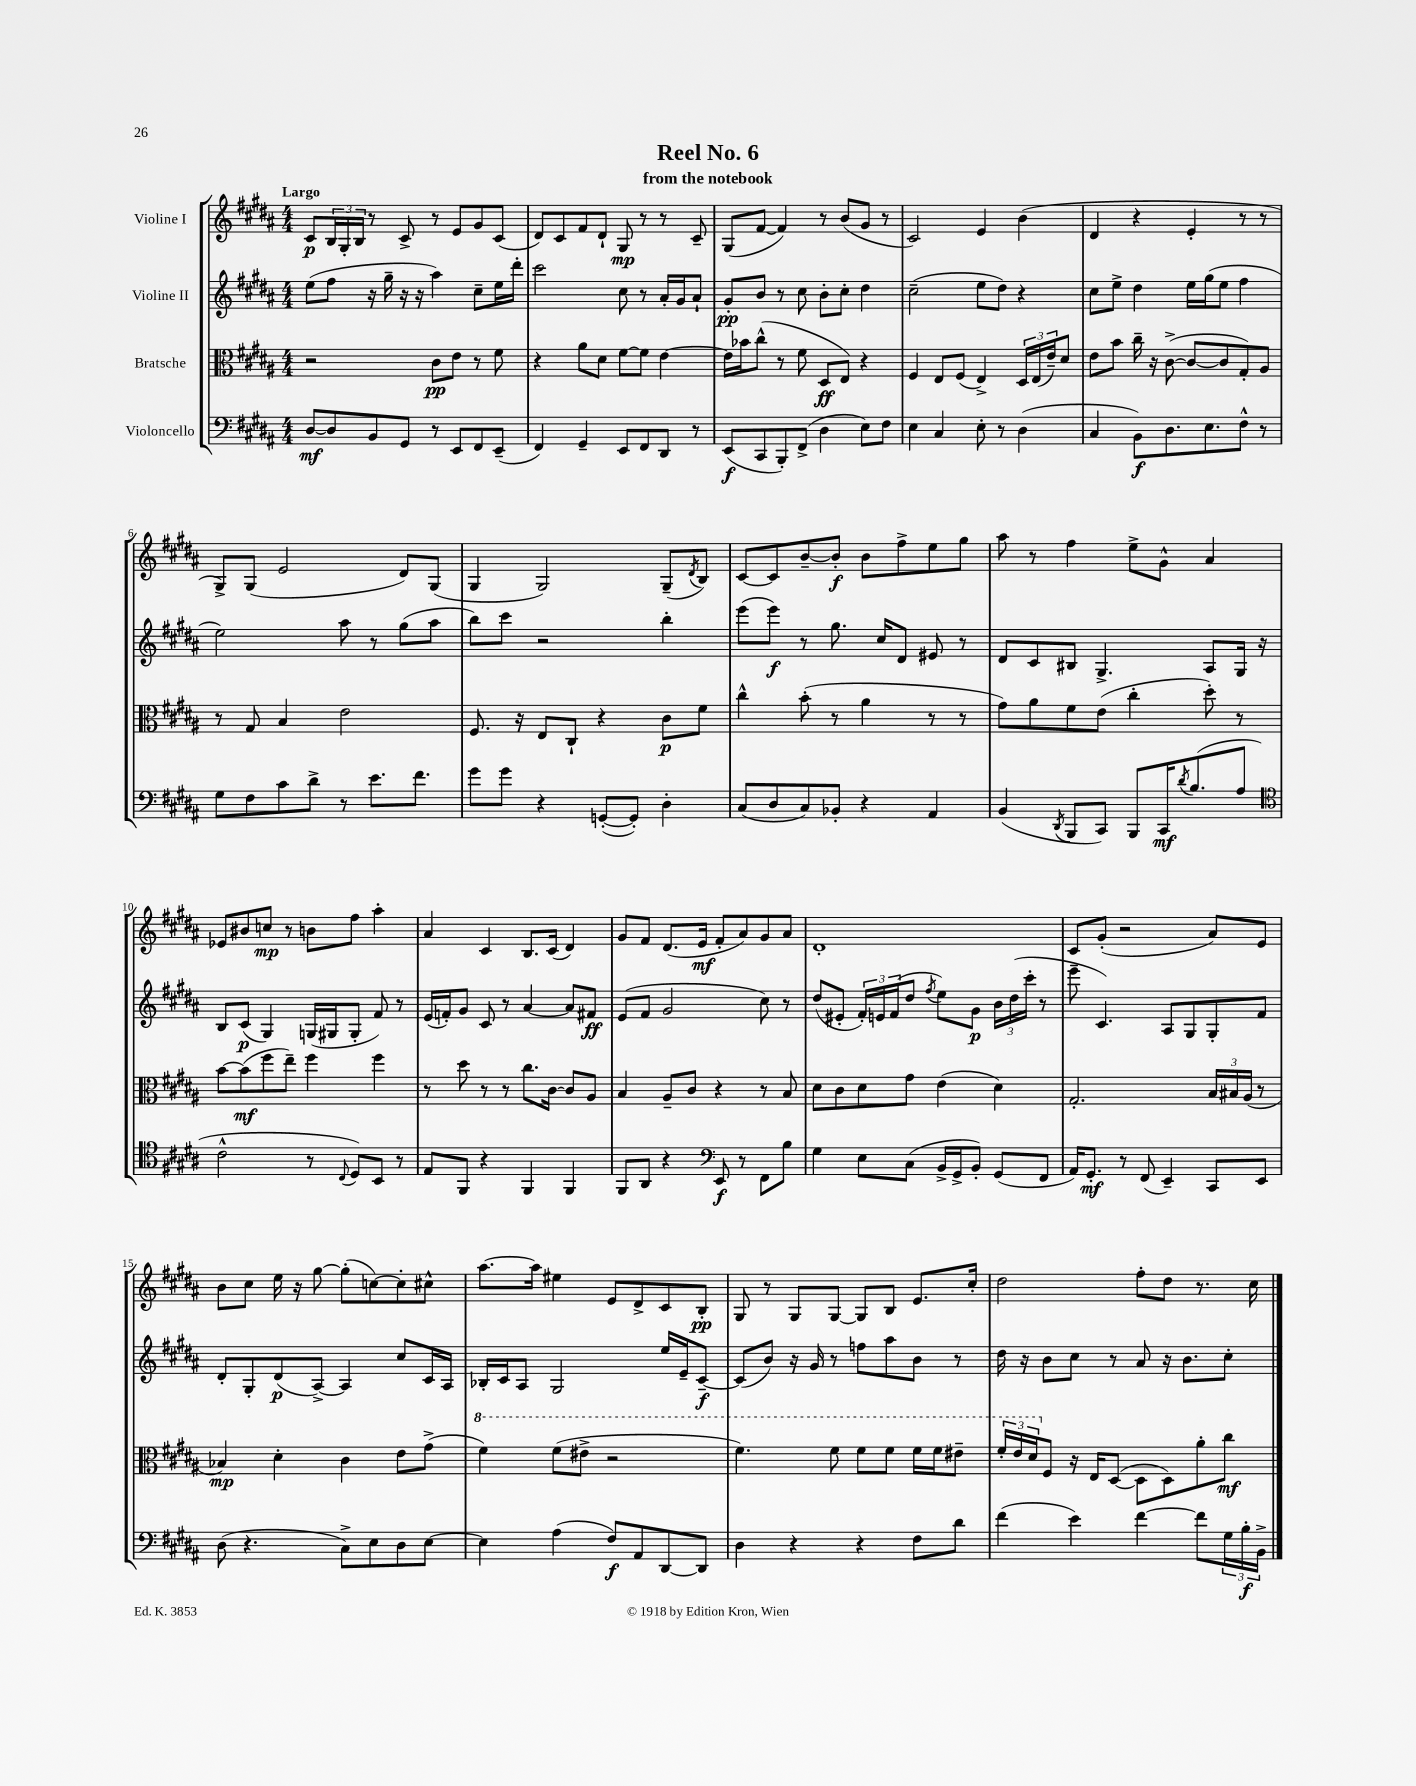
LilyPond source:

\header { title = "Reel No. 6" subtitle = "from the notebook" }
<<
\new StaffGroup <<
\new Staff = "s0" \with { instrumentName = "Violine I" } {
    \clef treble \key b \major \numericTimeSignature \time 4/4 \tempo "Largo"
    cis'8\p \tuplet 3/2 { b16 gis16-. b16 } r8 cis'8-> r8 e'8 gis'8 cis'8( |
    dis'8) cis'8 fis'8 dis'8-! gis8\mp r8 r8 cis'8-- |
    gis8( fis'8~ fis'4) r8 b'8( gis'8 r8 |
    cis'2) e'4 b'4( |
    dis'4 r4 e'4-. r8 r8 |
    gis8->) gis8( e'2 dis'8) gis8( |
    gis4 gis2) gis8--( \acciaccatura { dis'8 } b8) |
    cis'8~ cis'8 b'8~-- b'8-.\f b'8 fis''8-> e''8 gis''8 |
    ais''8 r8 fis''4 e''8-> gis'8-^ ais'4 |
    ees'8 bis'8 c''8\mp r8 b'8 fis''8 ais''4-. |
    ais'4 cis'4 b8. cis'16( dis'4) |
    gis'8 fis'8 dis'8.( e'16\mf fis'8-. ais'8) gis'8 ais'8 |
    dis'1-. |
    cis'8 gis'8-.( r2 ais'8) e'8 |
    b'8 cis''8 e''16 r16 gis''8~ gis''8-.( c''8~) c''8-. cis''8-^ |
    ais''8.~ ais''16 eis''4 e'8 dis'8-> cis'8 b8-.\pp |
    gis8 r8 gis8 gis8~ gis8 b8 e'8. cis''16-. |
    dis''2 fis''8-. dis''8 r8. cis''16 \bar "|." |
}
\new Staff = "s1" \with { instrumentName = "Violine II" } {
    \clef treble \key b \major \numericTimeSignature \time 4/4
    e''8( fis''8 r16 gis''16-- r16 r16 ais''4) cis''8-- e''16 dis'''16-. |
    cis'''2 cis''8 r8 ais'16-. gis'16 ais'8-! |
    gis'8-.\pp b'8 r8 cis''8 b'8-. cis''8-. dis''4 |
    cis''2--( e''8 dis''8) r4 |
    cis''8 e''8-> dis''4 e''16 gis''16( e''8 fis''4 |
    e''2) ais''8 r8 gis''8( ais''8 |
    b''8) cis'''8 r2 b''4-. |
    e'''8( e'''8\f) r8 gis''8. cis''16 dis'8 eis'8 r8 |
    dis'8 cis'8 bis8 gis4.-> ais8 gis16 r16 |
    b8 cis'8\p( gis4) g16( gis16 gis8-. fis'8) r8 |
    e'16( f'16-.) gis'8 cis'8 r8 ais'4~ ais'8 fis'8\ff |
    e'8( fis'8 gis'2 cis''8) r8 |
    dis''8( eis'8-. \tuplet 3/2 { fis'16-.) e'16 fis'16( } dis''8 \acciaccatura { fis''8 } e''8) gis'8\p \tuplet 3/2 { b'16 dis''16( cis'''16-. } r8 |
    e'''8-- cis'4.) ais8 gis8 gis8-. fis'8 |
    dis'8-. gis8-. dis'8\p( ais8~->) ais4 cis''8 cis'16 ais16 |
    bes16-. cis'16 ais8 gis2 e''16 e'16-- cis'8~--\f |
    cis'8( b'8) r16 gis'16 r8 f''8 ais''8 b'8 r8 |
    dis''16 r16 b'8 cis''8 r8 ais'8 r16 b'8. cis''8-. \bar "|." |
}
\new Staff = "s2" \with { instrumentName = "Bratsche" } {
    \clef alto \key b \major \numericTimeSignature \time 4/4
    r2 cis'8\pp e'8 r8 fis'8 |
    r4 ais'8 dis'8 fis'8~ fis'8 e'4~ |
    e'16 bes'16 cis''8-^( r8 fis'8 dis8\ff e8) r4 |
    fis4 e8 fis8( e4->) \tuplet 3/2 { dis16 e16( e'16--) } dis'8 |
    e'8 b'8 cis''16-- r16 cis'8~->( cis'8~ cis'8 gis8-.) ais8 |
    r8 gis8 b4 e'2 |
    fis8. r16 e8 cis8-! r4 cis'8\p fis'8 |
    cis''4-^ b'8-.( r8 ais'4 r8 r8 |
    gis'8) ais'8 fis'8 e'8( cis''4-. dis''8-.) r8 |
    b'8~ b'8\mf( fis''8 e''8--) fis''4 fis''4 |
    r8 dis''8 r8 r8 cis''8. cis'16~ cis'8 ais8 |
    b4 ais8-- cis'8 r4 r8 b8 |
    dis'8 cis'8 dis'8 gis'8 e'4( dis'4) |
    gis2.-. \tuplet 3/2 { b16 bis16 ais16( } r8 |
    bes4\mp) dis'4-. cis'4 e'8 gis'8->( |
    \ottava #1 fis''4) fis''8( eis''8-> r2 |
    fis''4.) fis''8 fis''8 fis''8 fis''16 fis''16 eis''8-- |
    \tuplet 3/2 { fis''16-. e''16 dis''16 \ottava #0 } fis8 r16 e16 dis8~( dis8 dis8) ais'8-. cis''8\mf \bar "|." |
}
\new Staff = "s3" \with { instrumentName = "Violoncello" } {
    \clef bass \key b \major \numericTimeSignature \time 4/4
    dis8~\mf dis8 b,8 gis,8 r8 e,8 fis,8 e,8--( |
    fis,4) gis,4-- e,8 fis,8 dis,8 r8 |
    e,8\f( cis,8 b,,8-.) fis,8->( dis4 e8) fis8 |
    e4 cis4 e8-. r8 dis4( |
    cis4 b,8\f) dis8. e8. fis8-^ r8 |
    gis8 fis8 cis'8 dis'8-> r8 e'8. fis'8. |
    gis'8 gis'8 r4 g,8~-.( g,8-.) dis4-. |
    cis8( dis8 cis8) bes,8-. r4 ais,4 |
    b,4( \acciaccatura { dis,8 } b,,8 cis,8) b,,8 cis,16\mf \acciaccatura { dis'8 } b8.( ais8 |
    \clef tenor cis'2-^ r8 \appoggiatura { cis8 } dis8) b,8 r8 |
    e8 fis,8 r4 fis,4 fis,4 |
    fis,8 ais,8 r4 \clef bass e,8\f r8 fis,8 b8 |
    gis4 e8 cis8( b,16-> gis,16-> b,8-.) gis,8( fis,8 |
    ais,16) gis,8.-.\mf r8 fis,8( e,4--) cis,8 e,8 |
    dis8( r4. cis8->) e8 dis8 e8~ |
    e4 ais4( fis8\f) ais,8 dis,8~ dis,8 |
    dis4 r4 r4 fis8 dis'8 |
    fis'4( e'4) fis'4~ fis'8 \tuplet 3/2 { gis16 b16-.\f b,16-> } \bar "|." |
}
>>
>>
